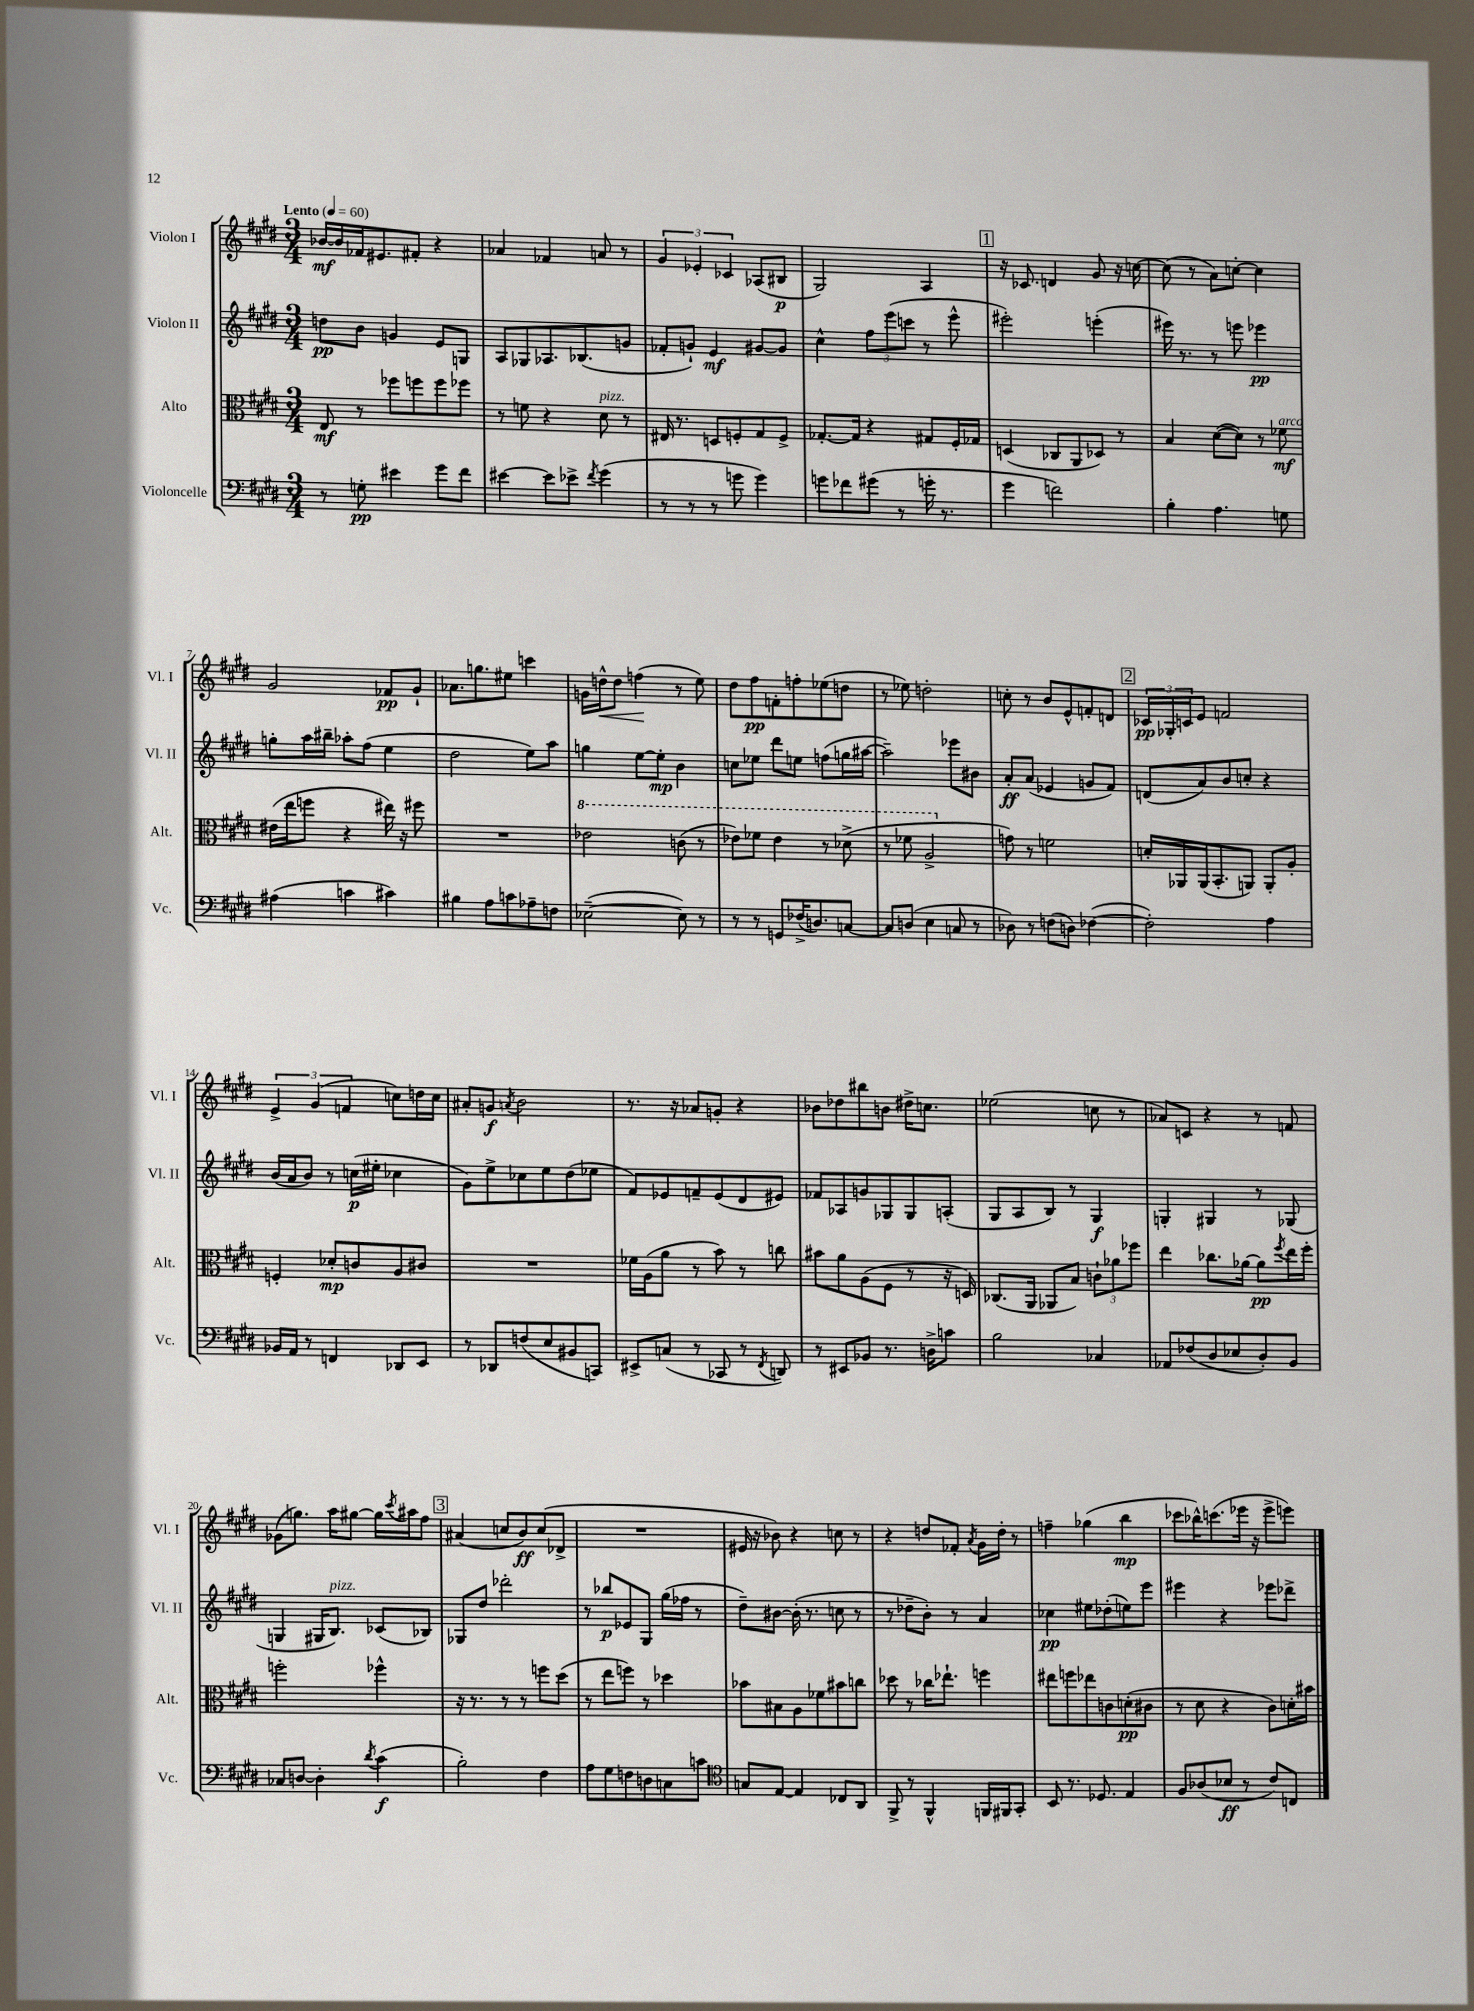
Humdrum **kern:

**kern	**kern	**kern	**kern
*staff4	*staff3	*staff2	*staff1
*clefF4	*clefC3	*clefG2	*clefG2
*k[f#c#g#d#]	*k[f#c#g#d#]	*k[f#c#g#d#]	*k[f#c#g#d#]
*M3/4	*M3/4	*M3/4	*M3/4
*MM60	*MM60	*MM60	*MM60
8r	8E	8dd	[16b-
.	.	.	16b-]
8G'	8r	8b	16f-
.	.	.	8.e#
4e#	8ff-	4g	.
.	8ff	.	8f#'
8g#	8ff	8e	4r
8f#	8ff-	8G	.
=	=	=	=
[4e#	8r	8A	4a-
.	8f	8G-	.
8e#]	4r	8.A-	4f-
8e-^	.	.	.
.	.	(8.B-	.
8qf#	.	.	.
(4g#	8d#	.	8a
.	8r	8g	8r
=	=	=	=
8r	16E#	8f-'	6g#
.	8.r	.	.
8r	.	8g`)	.
.	.	.	6e-'
8r	8D	4e	.
.	.	.	6c-
8g	8F'	.	.
4g)	8G#	[8g#	(8A-
.	8F^	8g#]	8B#
=	=	=	=
8g	[8.G-'	4cc#^^	2G#)
8f-	.	.	.
.	16G-]	.	.
(8g#	4r	12ff#	.
.	.	(12eee	.
8r	.	.	.
.	.	12ccc	.
16g'	8G#	8r	4A
8.r	.	.	.
.	16F#'	8eee^^	.
.	16G-	.	.
=	=	=	=
4g#	(4D	2eee#')	16r
.	.	.	8.c-
2f)	8C-	.	4d
.	8AA	.	.
.	8D-)	(4eee'	8g#
.	8r	.	16r
.	.	.	[16cc
=	=	=	=
4B'	4B	16eee#)	(8cc]
.	.	8.r	.
.	.	.	8r
4.A	([8d#	8r	8a)
.	8d#])	8eee	[8cc'
.	8r	4eee-	4cc]
8G	8f-	.	.
=	=	=	=
(4A#	(16e#	8gg'	2g#
.	16ee	.	.
.	8ff	16aa	.
.	.	16bb#~	.
4c	4r	8aa-'	.
.	.	(8ff#	.
4c#)	16ee#)	4ee	8f-
.	16r	.	.
.	8ff#	.	8g#`
=	=	=	=
4B#	2.r	2dd#	8.a-
.	.	.	8.gg
8A	.	.	.
8c	.	.	8ee#
8A-~	.	8ee)	4ccc
8F	.	8aa	.
=	=	=	=
([2E-~	2ee-	4gg	16g
.	.	.	16dd^^
.	.	.	8dd
.	.	[8ee	(4ff
.	.	8ee']	.
8E-])	(8cc	4b	8r
8r	8r	.	8ee)
=	=	=	=
8r	8ee-)	8cc	8dd#
8r	8ff-	8ee-	8ff#
8GG	4ee-	8ddd#	8f'
(16F-^	.	8ee	8ff'
8.D)	.	.	.
.	8r	(8ff	(8ee-
[8C	(8dd-^	16gg	8dd
.	.	[16aa#	.
=	=	=	=
8C]	8r	2aa#~])	8r
(8D	8ff-	.	8ee-)
4E	2a^	.	2dd'
8C	.	8eee-	.
8r	.	8b#	.
=	=	=	=
8D-)	8g)	8a'	8cc'
8r	8r	(8a	8r
(8F	2f	4e-	8b
8D)	.	.	8e^^
([4F-	.	8g	8f'
.	.	8f#)	8d
=	=	=	=
2F-'])	16d'	(8d	24c-
.	.	.	24G-'
.	16AA-	.	.
.	.	.	24c
.	(16AA-	8a)	8e
.	8.BB'	.	.
.	.	8b	2f
.	8AA)	8cc'	.
4A	8AA'	4r	.
.	8A'	.	.
=	=	=	=
16BB-	4F'	(16b	6e^
16AA	.	16a	.
8r	.	8b)	.
.	.	.	(6g#
4FF	8d-'	8r	.
.	.	.	6f
.	8c	(16cc	.
.	.	16ee#'	.
8DD-	8A	4cc-	8cc)
8EE	8c#	.	16dd
.	.	.	16cc
=	=	=	=
8r	2.r	8g#)	8a#'
8DD-	.	8ee^	8g
.	.	.	8qa
(8F	.	8cc-	2b
8E	.	8ee	.
8BB#	.	(8dd#	.
8CC)	.	8ee-	.
=	=	=	=
8EE#^	16f-	8f#)	8.r
.	(16A	.	.
(8C	8a	8e-	.
.	.	.	16r
8r	8r	8f~	8a-
8CC-	8b)	(8e-	8g'
8r	8r	8d#	4r
8qFF#	.	.	.
8DD)	8cc	8e#)	.
=	=	=	=
8r	8b#	8f-	8b-
8EE#	8a	8A-	8dd-
8BB-	(8A	8g	8bb#
8.r	8F#	8G-	8b
.	8r	8G-	16dd#^
16D^	.	.	8.cc
8c	16r	(8A'	.
.	16D)	.	.
=	=	=	=
2B	(8.C-	8G#	(2ee-
.	.	8A	.
.	16AA	.	.
.	8AA-	8B)	.
.	8B)	8r	.
4C-	12c`	4G#	8cc
.	12a-	.	.
.	.	.	8r
.	12ff-	.	.
=	=	=	=
8AA-	4ee	4G'	8a-)
(8F-	.	.	8c
8D#	8.cc-	4G#	4r
8E-	.	.	.
.	[16a-	.	.
8D#')	8a-]	8r	8r
.	8qff#	.	.
8BB	16ee	(8G-	8f
.	16ff#'	.	.
=	=	=	=
8C-	2ff'	4G	(8g-
[8D	.	.	8.gg)
4D']	.	16G#	.
.	.	8.B)	16aa
.	.	.	[8gg#
8qd#	.	.	.
(4c#	4ff-^^	(8c-	16gg#]
.	.	.	8qccc#
.	.	.	16aa#
.	.	8B-)	8ff#
=	=	=	=
2B')	16r	8G-	(4a#
.	8.r	.	.
.	.	8dd#	.
.	8r	2ddd-'	8cc
.	8r	.	8b)
4F#	8ff	.	(8cc
.	(8dd#	.	8d-^
=	=	=	=
8A	8r	8r	2.r
8G#	8ee	8bb-	.
8F	8ff)	8e-	.
8D	8r	8G#	.
8C	4dd-	(16gg#	.
.	.	16ff-	.
8c	.	8r	.
=	=	=	=
*clefC4	*	*	*
8G	8b-	8dd#~)	16e#
.	.	.	16r
[8E	8B#	[8b#	8b-)
4E]	8A	(16b#']	4r
.	.	8.r	.
.	8f-	.	.
8C-	8b#	8cc	8cc
8AA	8cc	8r	8r
=	=	=	=
8FF#^	8dd-	8r	4r
8r	8r	8dd-~	.
4FF#^^	16cc-	8b')	8dd
.	8.ee-`	.	.
.	.	8r	8f-'
.	.	.	8qa
16FF	4ff	4a	16g#
16FF#	.	.	16dd'
8GG#'	.	.	8r
=	=	=	=
8BB	8ee#	4cc-	4ff~
8.r	8ff	.	.
.	8ee-	8ee#	(4gg-
8.D-	.	.	.
.	8c	(8dd-'	.
4E	(8d'	8ee)	4bb
.	8c#	8eee	.
=	=	=	=
8F#	8r	4eee#	8ccc-
(8A-	8d#	.	16bb-^^)
.	.	.	(8.ccc
8B-	4r	4r	.
8r	.	.	16eee-
.	.	.	16r
8c#)	8c#)	8eee-	8eee-^
8C	16d'	8ddd-^	8eee)
.	16b#	.	.
==	==	==	==
*-	*-	*-	*-
